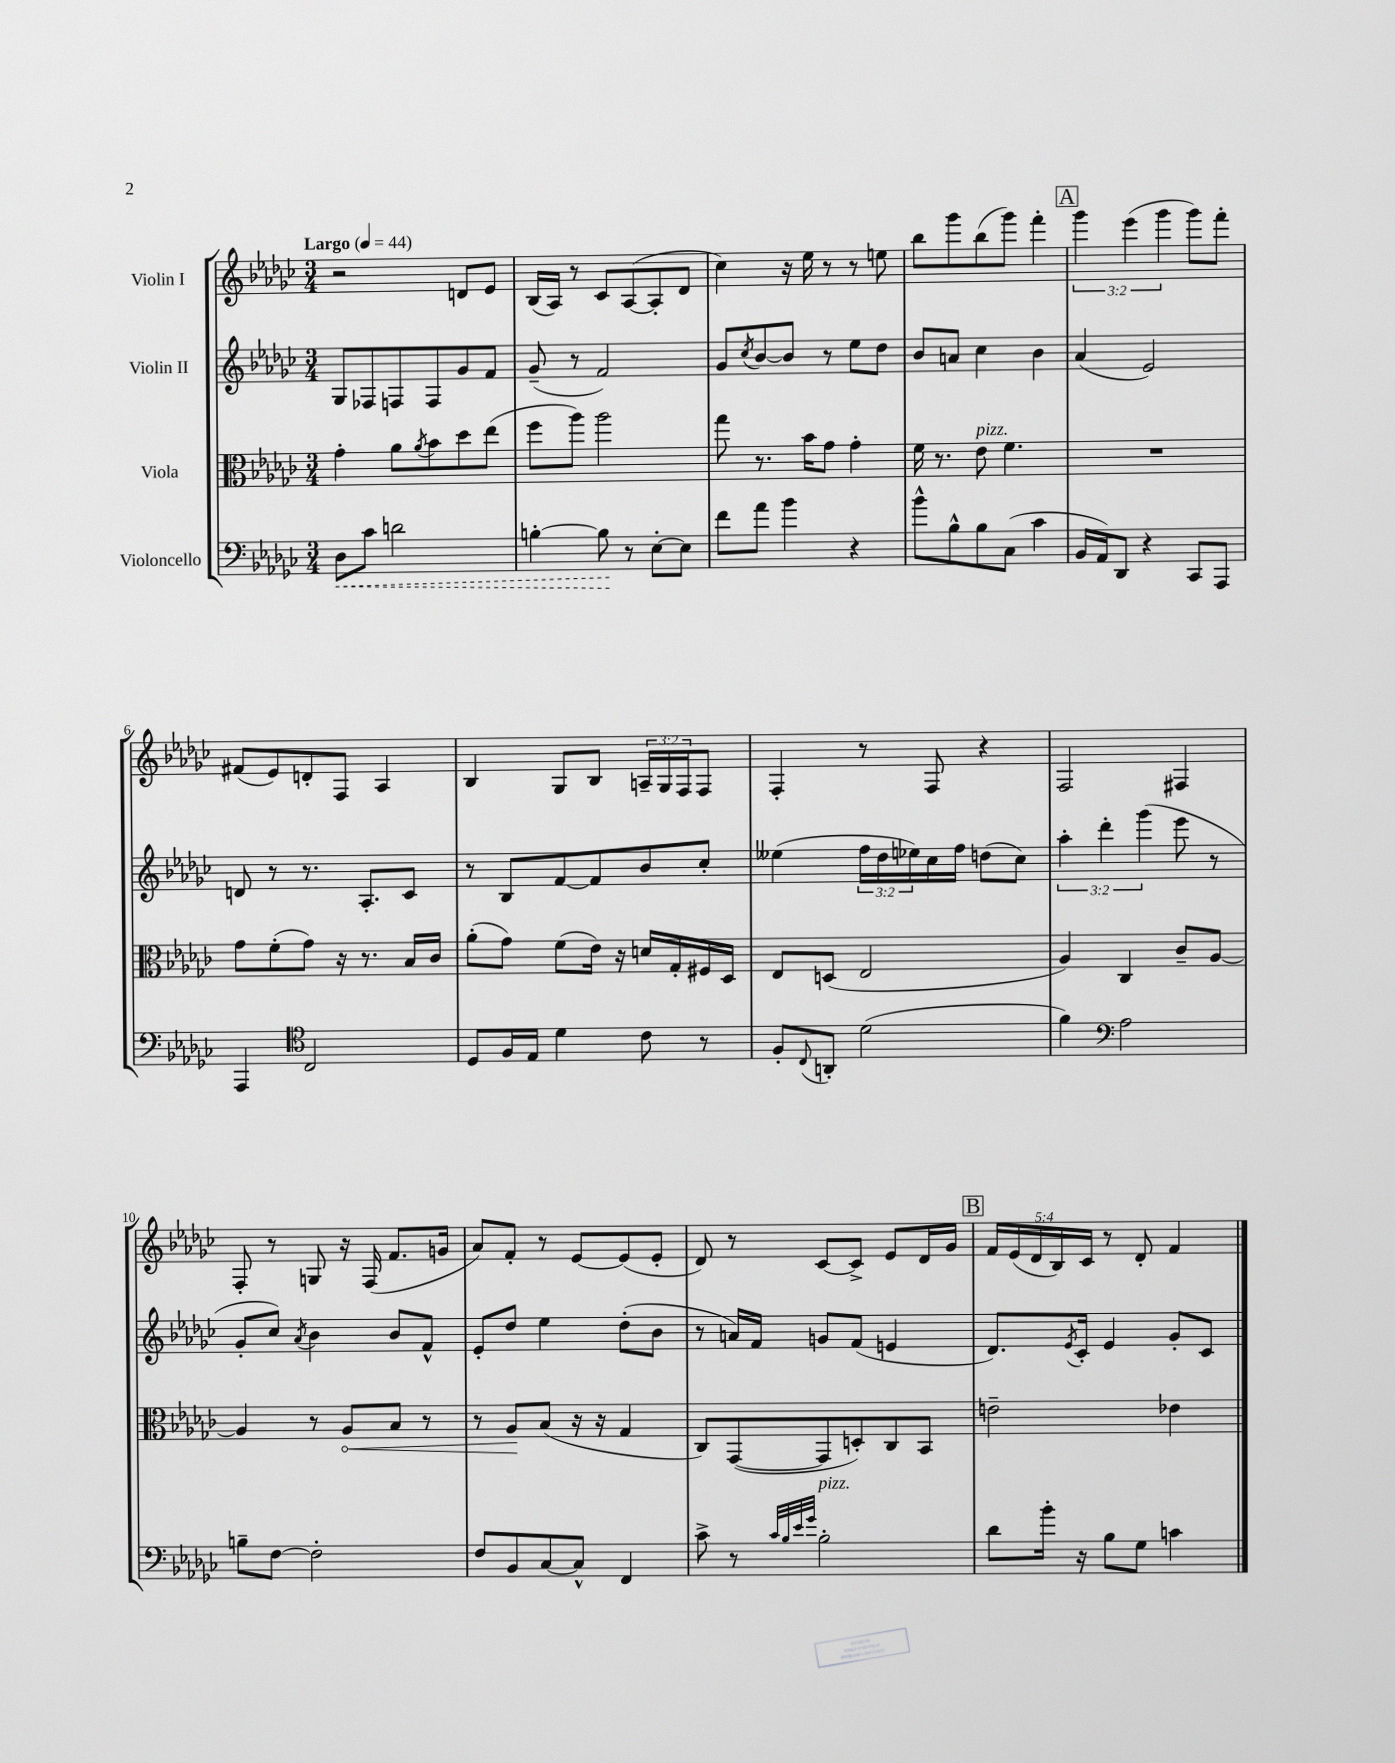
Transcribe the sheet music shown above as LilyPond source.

<<
\new StaffGroup <<
\new Staff = "s0" \with { instrumentName = "Violin I" } {
    \clef treble \key ges \major \numericTimeSignature \time 3/4 \override Staff.TupletNumber.text = #tuplet-number::calc-fraction-text \tempo "Largo" 4 = 44
    r2 d'8 ees'8 |
    bes16( aes16) r8 ces'8 aes8~( aes8-. des'8 |
    ces''4) r16 ees''16 r8 r8 e''8 |
    bes''8 ges'''8 bes''8( ges'''8) f'''4-. |
    \mark \markup { \box "A" } \tuplet 3/2 { ges'''4 ees'''4( ges'''4 } ges'''8) f'''8-. |
    fis'8( ees'8) d'8-. f8 aes4 |
    bes4 ges8 bes8 \tuplet 3/2 { a16-- ges16 f16 } f8 |
    f4-. r8 f8 r4 |
    f2 fis4 |
    f8-. r8 g8 r16 f16( f'8. g'16 |
    aes'8) f'8-. r8 ees'8~ ees'8( ees'8-. |
    des'8) r8 ces'8~ ces'8-> ees'8 des'16 ges'16 |
    \mark \markup { \box "B" } \tuplet 5/4 { f'16 ees'16( des'16 bes16) ces'16 } r8 des'8-. f'4 \bar "|." |
}
\new Staff = "s1" \with { instrumentName = "Violin II" } {
    \clef treble \key ges \major \numericTimeSignature \time 3/4 \override Staff.TupletNumber.text = #tuplet-number::calc-fraction-text
    ges8 fes8 f8 f8 ges'8 f'8 |
    ges'8--( r8 f'2) |
    ges'8 \acciaccatura { ces''8 } bes'8~ bes'8 r8 ees''8 des''8 |
    bes'8 a'8 ces''4 bes'4 |
    \mark \markup { \box "A" } aes'4( ees'2) |
    d'8 r8 r8. aes8.-. ces'8 |
    r8 bes8 f'8~ f'8 bes'8 ces''8-. |
    eeses''4( \tuplet 3/2 { f''16 des''16 ees''16) } ces''16 f''16 d''8( ces''8) |
    \tuplet 3/2 { aes''4-. des'''4-. ges'''4( } ees'''8 r8 |
    ges'8-. ces''8) \acciaccatura { aes'8 } bes'4 bes'8 f'8-^ |
    ees'8-. des''8 ees''4 des''8-.( bes'8 |
    r8 a'16) f'16 g'8 f'8( e'4 |
    \mark \markup { \box "B" } des'8.) \acciaccatura { ees'8 } ces'16-. ees'4 ges'8-. ces'8 \bar "|." |
}
\new Staff = "s2" \with { instrumentName = "Viola" } {
    \clef alto \key ges \major \numericTimeSignature \time 3/4
    ges'4-. aes'8 \acciaccatura { aes'8 } bes'8 des''8 ees''8( |
    f''8 aes''8) aes''2 |
    ges''8 r8. bes'16 ges'8 ges'4-. |
    f'16 r8. ees'8^\markup { \italic "pizz." } f'4. |
    \mark \markup { \box "A" } R2. |
    ges'8 f'8-.( ges'8) r16 r8. bes16 ces'16 |
    aes'8-.( ges'8) f'8( ees'16) r16 d'16 ges16-. fis16 des16 |
    ees8 d8( ees2 |
    aes4) ces4 ces'8-- aes8~ |
    aes4 r8 \once \override Hairpin.circled-tip = ##t aes8\< bes8 r8 |
    r8 aes8\! bes8( r16 r16 ges4 |
    ces8) ges,8~( ges,8 d8-.) ces8 bes,8 |
    \mark \markup { \box "B" } e'2-- ees'4 \bar "|." |
}
\new Staff = "s3" \with { instrumentName = "Violoncello" } {
    \clef bass \key ges \major \numericTimeSignature \time 3/4
    \once \override Hairpin.style = #'dashed-line des8\< ces'8 d'2 |
    b4~-. b8\! r8 ees8~-. ees8 |
    f'8 aes'8 bes'4 r4 |
    bes'8-^ bes8-^ bes8 ces8( ces'4 |
    \mark \markup { \box "A" } bes,16 aes,16) des,8 r4 ces,8 aes,,8 |
    aes,,4 \clef tenor ces2 |
    des8 f16 ees16 des'4 ces'8 r8 |
    f8-. \appoggiatura { ces8 } a,8-. des'2( |
    f'4) \clef bass aes2 |
    b8-- f8~ f2-. |
    f8 bes,8 ces8~ ces8-^ f,4 |
    ces'8-> r8 \grace { ces'32 bes32 ees'32 ges'32 } bes2-.^\markup { \italic "pizz." } |
    \mark \markup { \box "B" } des'8 bes'16-. r16 bes8 ges8 c'4 \bar "|." |
}
>>
>>
